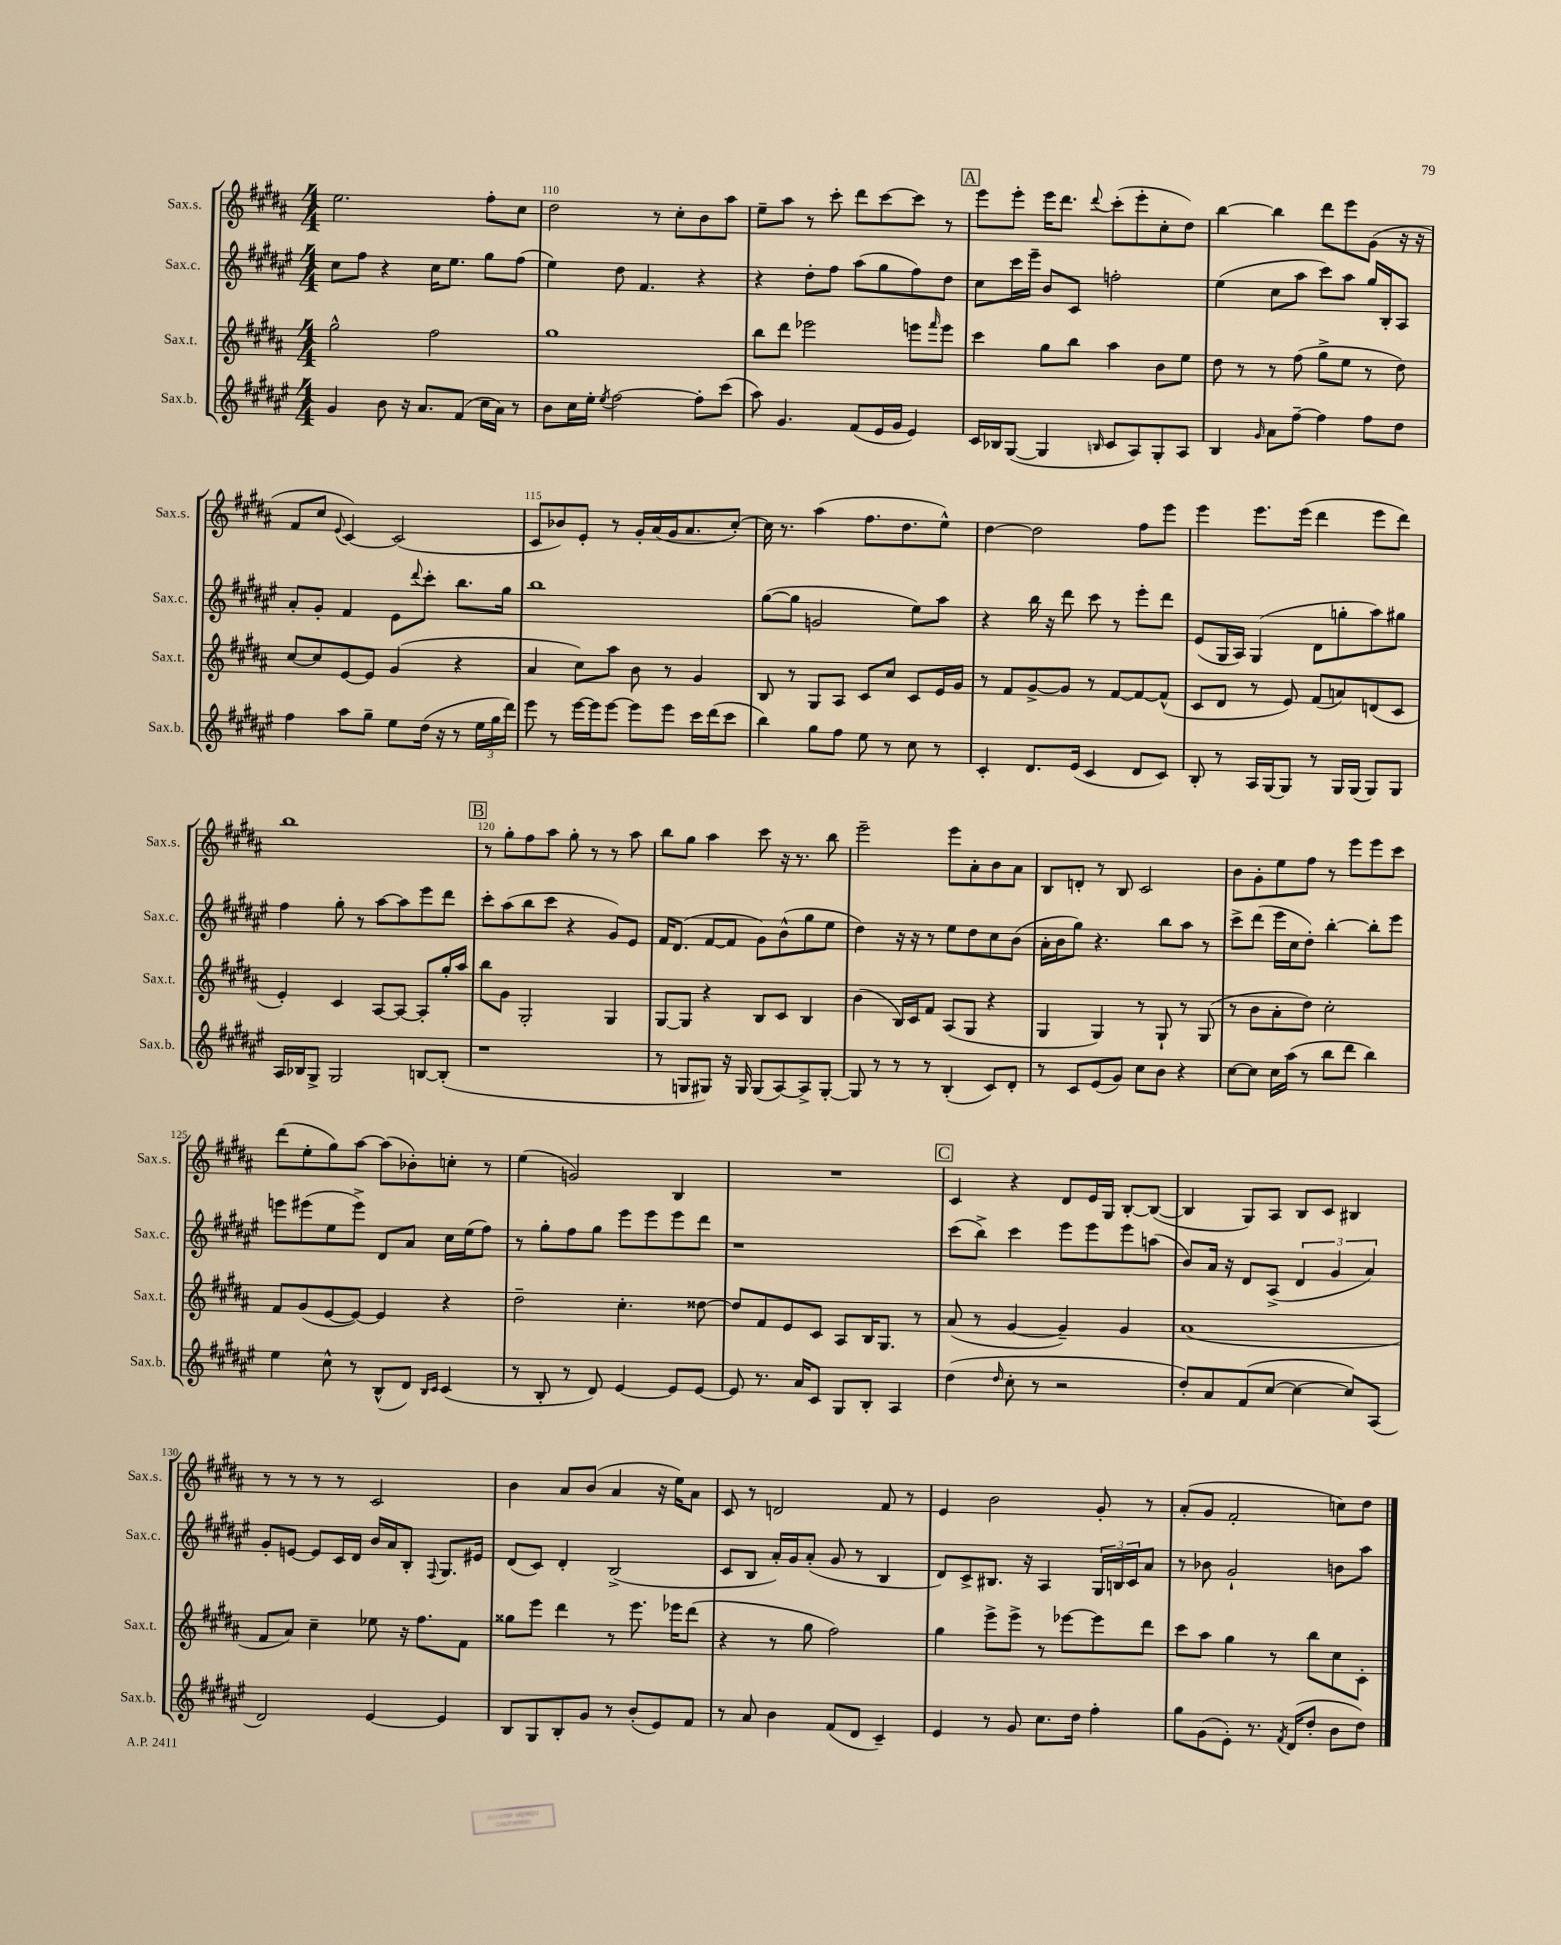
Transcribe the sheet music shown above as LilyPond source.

<<
\new StaffGroup <<
\new Staff = "s0" \with { instrumentName = "Sax.s." shortInstrumentName = "Sax.s." } {
    \clef treble \key b \major \numericTimeSignature \time 4/4
    e''2. fis''8-. cis''8 |
    dis''2 r8 cis''8-. b'8 ais''8 |
    e''8-- ais''8 r8 cis'''8-. dis'''8 cis'''8~ cis'''8 r8 |
    \mark \markup { \box "A" } e'''8 e'''8-. e'''16 dis'''8. \appoggiatura { dis'''8 } cis'''8-.( e'''8-. cis''8-. dis''8) |
    b''4~ b''4 dis'''8 e'''8 gis'8( r16 r16 |
    fis'8 cis''8 \appoggiatura { e'8 } cis'4~) cis'2( |
    cis'8 bes'8) e'8-. r8 gis'16-. ais'16( gis'16 ais'8. cis''8~-.) |
    cis''16 r8. ais''4( fis''8. dis''8. e''8-^) |
    dis''4~ dis''2 fis''8 e'''8 |
    e'''4 e'''8. e'''16( dis'''4 e'''8 dis'''8) |
    b''1 |
    \mark \markup { \box "B" } r8 gis''8-. fis''8 ais''8 gis''8-. r8 r8 ais''8 |
    b''8 gis''8 ais''4 cis'''8 r16 r8. b''8 |
    e'''2-- e'''8 ais'8-. b'8 ais'8 |
    b8 d'8-. r8 b8 cis'2 |
    b'8 gis'8-. e''8 fis''8 r8 e'''8 e'''8 cis'''8 |
    dis'''8( e''8-. gis''8) ais''8~ ais''8( bes'8-.) c''8-. r8 |
    e''4( g'2) b4 |
    R1 |
    \mark \markup { \box "C" } cis'4 r4 dis'8 e'16 gis16 b8~-. b8~( |
    b4 gis8) ais8 b8 cis'8 bis4 |
    r8 r8 r8 r8 cis'2 |
    b'4 ais'8 b'8( ais'4 r16 e''16) ais'8 |
    cis'8 r8 d'2 fis'8 r8 |
    e'4 b'2 gis'8-. r8 |
    ais'8-.( gis'8 fis'2-. c''8) dis''8 \bar "|." |
}
\new Staff = "s1" \with { instrumentName = "Sax.c." shortInstrumentName = "Sax.c." } {
    \clef treble \key fis \major \numericTimeSignature \time 4/4
    cis''8 fis''8 r4 cis''16 eis''8. gis''8 fis''8( |
    eis''4) dis''8 fis'4. r4 |
    r4 dis''8-. fis''8 ais''8( gis''8 fis''8) dis''8 |
    \mark \markup { \box "A" } cis''8 cis'''16 eis'''16-- b'8 cis'8 f''2-. |
    eis''4( cis''8 ais''8 cis'''8) ais''8 gis''16 b16-. ais8 |
    ais'8-. gis'8-. fis'4 eis'8 \appoggiatura { dis'''8 } cis'''8-. b''8. gis''16 |
    b''1 |
    gis''8~( gis''8 g'2 eis''8) ais''8 |
    r4 b''16 r16 dis'''8 cis'''8 r8 eis'''8-. dis'''8 |
    eis'8( gis16 ais16) gis4( dis'8 g''8-. ais''8) gis''8 |
    fis''4 gis''8-. r8 ais''8~ ais''8 eis'''8 dis'''8 |
    \mark \markup { \box "B" } cis'''8-. ais''8( b''8 cis'''8 r4 gis'8) eis'8 |
    fis'16 dis'8.( fis'8~ fis'8 gis'8) b'8-^( gis''8 eis''8 |
    dis''4) r16 r16 r8 eis''8 dis''8 cis''8 b'8( |
    ais'16-. b'16 gis''8) r4. b''8 ais''8 r8 |
    cis'''8-> dis'''8( eis'''16 cis''16 dis''8-.) b''4~-. b''8-. eis'''8 |
    e'''8 eis'''8( eis''8 eis'''8->) dis'8 ais'8 cis''16 eis''16( fis''8) |
    r8 gis''8-. fis''8 gis''8 eis'''8 eis'''8 eis'''8 dis'''8 |
    r1 |
    \mark \markup { \box "C" } cis'''8( b''8->) cis'''4 eis'''8 eis'''8 eis'''8 a''8( |
    b'8) ais'16 r16 dis'8 ais8->( \tuplet 3/2 { dis'4 gis'4 ais'4) } |
    gis'8-. e'8~ e'8 cis'16 dis'16 b'16 ais'16 b8-. \appoggiatura { fis8 } gis8. eis'16 |
    dis'8( cis'8) dis'4-. b2->( |
    cis'8 b8 ais'16-.) gis'16 ais'8-.( gis'8 r8 b4 |
    dis'8) cis'8-> bis8. r16 ais4 \tuplet 3/2 { gis16 b16 cis'16 } ais'8 |
    r8 bes'8 gis'2-! b'8 ais''8 \bar "|." |
}
\new Staff = "s2" \with { instrumentName = "Sax.t." shortInstrumentName = "Sax.t." } {
    \clef treble \key b \major \numericTimeSignature \time 4/4
    gis''2-^ fis''2 |
    gis''1 |
    b''8 dis'''8 ees'''2 e'''8 \grace { fis'''16 } e'''8 |
    \mark \markup { \box "A" } cis'''4 gis''8 b''8 ais''4 b'8 e''8 |
    dis''8 r8 r8 fis''8( gis''8-> e''8 r8 dis''8) |
    cis''8~ cis''8 e'8~ e'8 gis'4( r4 |
    ais'4 cis''8) ais''8 b'8 r8 gis'4 |
    b8 r8 gis8 ais8 cis'8 cis''8 cis'8 e'16 gis'16 |
    r8 fis'8 gis'8~-> gis'8 r8 fis'8~ fis'8~ fis'8-^( |
    cis'8 dis'8 r8 e'8) fis'8( a'8) d'8( cis'8 |
    e'4-.) cis'4 ais8~ ais8~ ais8-. gis''16-. ais''16 |
    \mark \markup { \box "B" } b''8 gis'8 gis2-. gis4 |
    gis8~ gis8 r4 b8 cis'8 b4 |
    b'4( b16) cis'16 fis'8 ais8( gis8 r4 |
    gis4 gis4) r8 gis8-! r8 gis8( |
    r8 b'8 ais'8-. dis''8) cis''2-. |
    fis'8 gis'8( e'8~ e'8~) e'4 r4 |
    dis''2-- cis''4.-. disis''8~ |
    disis''8 fis'8 e'8 cis'8 ais8 b16 gis8. r8 |
    \mark \markup { \box "C" } ais'8( r8 gis'4~ gis'4--) gis'4 |
    ais'1( |
    fis'8 ais'8) cis''4-- ees''8 r16 fis''8. fis'8 |
    gisis''8 e'''8 dis'''4 r8 e'''8. ees'''16 dis'''8( |
    r4 r8 gis''8 fis''2) |
    gis''4 e'''8-> e'''8-> r8 ees'''8~ ees'''8 dis'''8 |
    cis'''8 ais''8 gis''4 r8 b''8 cis''8 cis'8-. \bar "|." |
}
\new Staff = "s3" \with { instrumentName = "Sax.b." shortInstrumentName = "Sax.b." } {
    \clef treble \key fis \major \numericTimeSignature \time 4/4
    gis'4 b'8 r16 ais'8. fis'8( cis''16 ais'16) r8 |
    b'8 cis''16 eis''16-. \acciaccatura { eis''8 } fis''2~ fis''8-. cis'''8( |
    ais''8) gis'4. fis'8( eis'16 gis'16 eis'4) |
    \mark \markup { \box "A" } cis'16 bes16 gis8~( gis4 \grace { b16 } cis'8 ais8) gis8-. ais8 |
    b4 \grace { gis'16 } ais'8 fis''8~-- fis''4 fis''8 dis''8 |
    fis''4 ais''8 gis''8-- eis''8 dis''16( r16 r8 \tuplet 3/2 { eis''16 gis''16 dis'''16) } |
    eis'''8 r8 eis'''16~ eis'''16 eis'''8~ eis'''8 eis'''8 cis'''16 dis'''16( cis'''8 |
    b''4) gis''8 fis''8 eis''8 r8 cis''8 r8 |
    cis'4-. dis'8. eis'16( cis'4 dis'8 cis'8) |
    b8-. r8 ais16 gis16~ gis8 r8 gis16 gis16( gis8) gis8 |
    ais16 bes16 gis8-> gis2 b8~ b8-.( |
    \mark \markup { \box "B" } r1 |
    r8 g8 gis8) r16 gis16 gis8( ais8~) ais8-> gis8~-. |
    gis8 r8 r8 r8 b4-.( cis'8) dis'8-. |
    r8 cis'8 eis'8( gis'8) cis''8 b'8 r4 |
    cis''8~ cis''8 cis''16 ais''16( r8 b''8 dis'''8 b''4) |
    eis''4 cis''8-^ r8 b8-^( dis'8) \grace { b16 cis'16 } cis'4( |
    r8 b8-. r8 dis'8) eis'4~ eis'8 eis'8~ |
    eis'8 r8. ais'16 cis'8 gis8 b8-. ais4 |
    \mark \markup { \box "C" } dis''4( \grace { dis''16 } cis''8-. r8 r2 |
    dis''8-.) ais'8 fis'8( cis''8~ cis''4~ cis''8) ais8( |
    dis'2) eis'4~ eis'4 |
    b8 gis8 b8-. gis'8 r8 b'8-.( eis'8) fis'8 |
    r8 ais'8 b'4 fis'8( dis'8 cis'4--) |
    eis'4 r8 gis'8 cis''8. dis''16 fis''4-. |
    gis''8 gis'8( eis'8-.) r8. \acciaccatura { fis'8 } dis'16( dis''8-. b'8 dis''8) \bar "|." |
}
>>
>>
\layout { \context { \Score currentBarNumber = #109 \override BarNumber.break-visibility = ##(#f #t #t) barNumberVisibility = #(every-nth-bar-number-visible 5) } }
